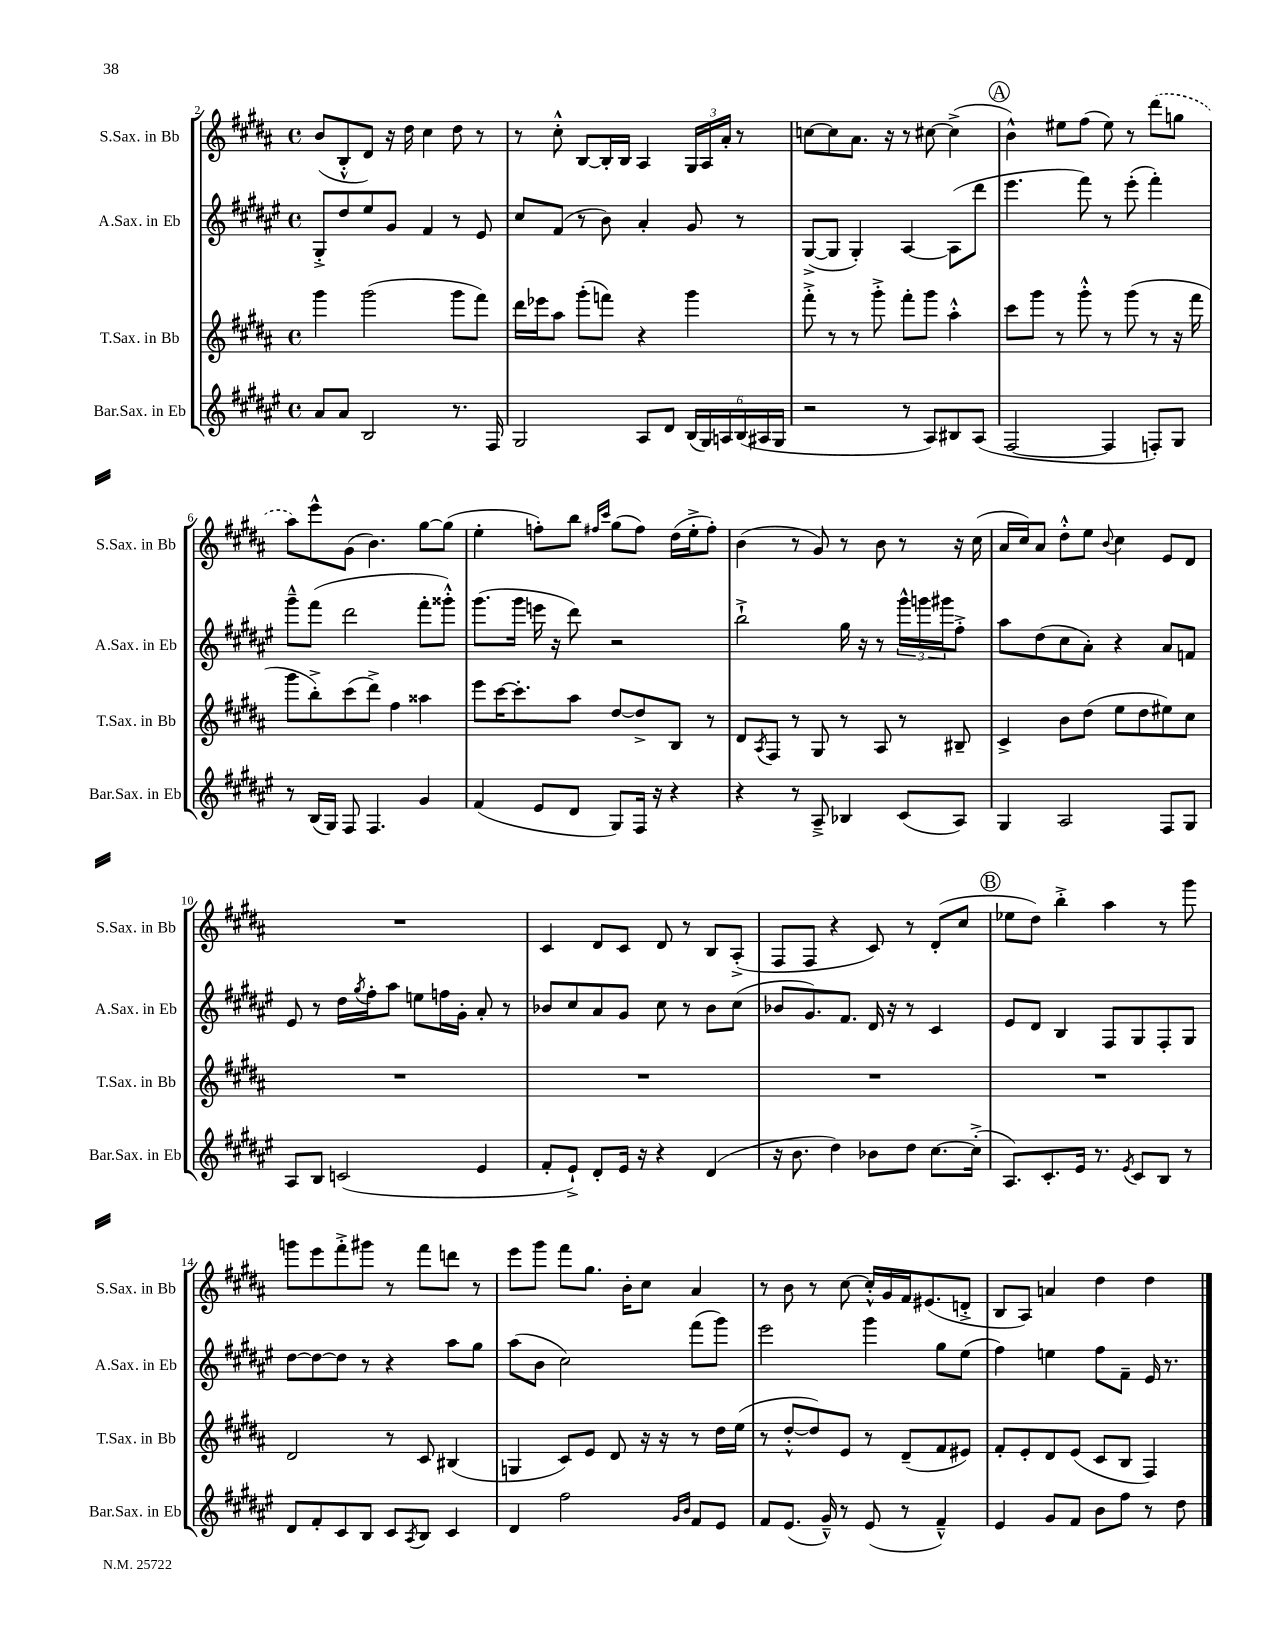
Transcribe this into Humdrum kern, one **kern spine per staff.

**kern	**kern	**kern	**kern
*part4	*part3	*part2	*part1
*staff4	*staff3	*staff2	*staff1
*I"Bar.Sax. in Eb	*I"T.Sax. in Bb	*I"A.Sax. in Eb	*I"S.Sax. in Bb
*I'Bar.Sax. in Eb	*I'T.Sax. in Bb	*I'A.Sax. in Eb	*I'S.Sax. in Bb
*clefG2	*clefG2	*clefG2	*clefG2
*k[f#c#g#d#a#e#]	*k[f#c#g#d#a#]	*k[f#c#g#d#a#e#]	*k[f#c#g#d#a#]
*M4/4	*M4/4	*M4/4	*M4/4
*met(c)	*met(c)	*met(c)	*met(c)
=2	=2	=2	=2
8a#/L	4ggg#\	8G#'^/L	(8b/L
8a#/J	.	8dd#/	8B'^^/
2B/	(2ggg#\	8ee#/	8d#/J)
.	.	8g#/J	16r
.	.	.	16dd#\
.	.	4f#/	4cc#\
8.r	8ggg#\L	8r	8dd#\
.	8fff#\J)	8e#/	8r
16F#/	.	.	.
=3	=3	=3	=3
2G#/	16ddd#\LL	8cc#/L	8r
.	16eee-X\J	.	.
.	8aa#\J	(8f#/J	8cc#'^^\
.	(8ggg#'\L	8r	[8B/L
.	8fffn\J)	8b\)	16B'/L]
.	.	.	16B/JJ
8A#/L	4r	4a#'/	4A#/
8d#/J	.	.	.
(24B/LL	4ggg#\	8g#/	24G#/LL
24G#/)	.	.	24A#/
24An/	.	.	24a#'/JJ
(24B/	.	8r	8r
24A#X/	.	.	.
24G#/JJ	.	.	.
=4	=4	=4	=4
2r	8fff#'^\	([8G#^/L	[8ccn\L
.	8r	8G#/J]	8cc\]
.	8r	4G#'/)	8.a#\J
.	8ggg#'^\	.	.
.	.	.	16r
8r	8fff#'\L	[4A#/	8r
8A#/L)	8ggg#\J	.	[8cc#X\
8B#X/	4aa#'^^\	(8A#\L]	(4cc#^\]
(8A#/J	.	8ddd#\J	.
!!LO:REH:place=s1:t=A
=5	=5	=5	=5
[2F#/	8ccc#\L	4.eee#\	4b^^\)
.	8ggg#\J	.	.
.	8r	.	8ee#X\L
.	8ggg#'^^\	8fff#\)	(8ff#\J
4F#/]	8r	8r	8ee#\)
.	(8ggg#\	(8eee#'\	8r
8Fn'/L)	8r	4fff#'\)	(8ddd#\L
8G#/J	16r	.	8ggn\J
.	16fff#\	.	.
!!LO:LB:g=z
=6	=6	=6	=6
8r	8ggg#\L	8ggg#~^^\L	8aa#\L)
(16B/LL	8bb'^\)	(8fff#\J	8eee^^\
16G#/JJ)	.	.	.
8F#/	(8ccc#\	2ddd#\	(8g#\J
4.F#/	8ddd#^\J)	.	4.b\)
.	4ff#\	.	.
4g#/	4aa##X\	8fff#'\L	[8gg#\L
.	.	8ggg##X'^^\J)	(8gg#\J]
=7	=7	=7	=7
(4f#/	8eee\L	(8.ggg#\L	4ee'\
.	[16ccc#\K	.	.
.	8.ccc#'\]	16ggg#\Jk	.
8e#/L	.	16eeen\	8ffn'\L)
.	.	16r	.
8d#/J	8aa#\J	8ddd#\)	8bb\J
.	.	.	16qqff#X/LL
.	.	.	16qqccc#/JJ
8G#/L)	[8dd#/L	2r	(8gg#\L
16F#/Jk	8dd#^/]	.	8ff#\J)
16r	.	.	.
4r	8B/J	.	(16dd#\LL
.	.	.	16ee'^\J
.	8r	.	8ff#'\J)
=8	=8	=8	=8
4r	8d#/L	2bb`^\	(4b\
.	8qA#/	.	.
.	8F#/J	.	.
8r	8r	.	8r
8A#~^/	8G#/	.	8g#/)
4B-X/	8r	16gg#\	8r
.	.	16r	.
.	8A#/	8r	8b\
(8c#/L	8r	24ggg#^^\LL	8r
.	.	24gggn\	.
.	.	24ggg#X\J	.
8A#/J)	8B#X~/	8ff#'^\J	16r
.	.	.	(16cc#\
=9	=9	=9	=9
4G#/	4c#^/	8aa#\L	16a#/LL
.	.	.	16cc#/J)
.	.	(8dd#\	8a#/J
2A#/	8b\L	8cc#\	8dd#'^^\L
.	(8dd#\J	8a#'\J)	8ee\J
.	.	.	8qqb/
.	8ee\L	4r	4cc#\
.	8dd#\	.	.
8F#/L	8ee#X\)	8a#/L	8e/L
8G#/J	8cc#\J	8fn/J	8d#/J
!!LO:LB:g=z
=10	=10	=10	=10
8A#/L	1r	8e#/	1r
8B/J	.	8r	.
(2cn/	.	16dd#\LL	.
.	.	8qgg#/	.
.	.	16ff#'\J	.
.	.	8aa#\J	.
.	.	8een\L	.
.	.	16ffn\L	.
.	.	16g#'\JJ	.
4e#/	.	8a#'/	.
.	.	8r	.
=11	=11	=11	=11
8f#'/L	1r	8b-X/L	4c#/
8e#`^/J)	.	8cc#/	.
8d#'/L	.	8a#/	8d#/L
16e#/Jk	.	8g#/J	8c#/J
16r	.	.	.
4r	.	8cc#\	8d#/
.	.	8r	8r
(4d#/	.	8b-\L	8B/L
.	.	(8cc#\J	(8A#'^/J
=12	=12	=12	=12
16r	1r	8b-X/L	8F#/L
8.b\	.	.	.
.	.	8.g#/)	8F#/J
4dd#\)	.	.	4r
.	.	8.f#/J	.
8b-X\L	.	16d#/	8c#/)
.	.	16r	.
8dd#\J	.	8r	8r
[8.cc#\L	.	4c#/	(8d#'/L
.	.	.	8cc#/J
(16cc#'^\Jk]	.	.	.
!!LO:REH:place=s1:t=B
=13	=13	=13	=13
8.A#/L)	1r	8e#/L	8ee-X\L
.	.	8d#/J	8dd#\J)
8.c#'/	.	.	.
.	.	4B/	4bb'^\
16e#/Jk	.	.	.
8.r	.	.	.
.	.	8F#/L	4aa#\
8qe#/	.	.	.
8c#/L	.	8G#/	.
8B/J	.	8F#'/	8r
8r	.	8G#/J	8ggg#\
!!LO:LB:g=z
=14	=14	=14	=14
8d#/L	2d#/	[8dd#\L	8gggn\L
8f#'/	.	8dd#\_	8eee\
8c#/	.	8dd#\J]	8fff#'^\
8B/J	.	8r	8ggg#X\J
8c#/L	8r	4r	8r
8qA#/	.	.	.
8B/J	8c#/	.	8fff#\L
4c#/	(4B#X/	8aa#\L	8dddn\J
.	.	8gg#\J	8r
=15	=15	=15	=15
4d#/	4Gn/	(8aa#\L	8eee\L
.	.	8b\J	8ggg#\J
2ff#\	8c#/L)	2cc#\)	8fff#\L
.	8e/J	.	8.gg#\J
.	8d#/	.	.
.	.	.	16b'\KL
.	16r	.	8cc#\J
.	16r	.	.
16qqg#/LL	.	.	.
16qqb/JJ	.	.	.
8f#/L	8r	(8fff#\L	4a#/
8e#/J	16dd#\LL	8ggg#\J)	.
.	(16ee\JJ	.	.
=16	=16	=16	=16
8f#/L	8r	2eee#\	8r
(8.e#/J	[8dd#'^^/L	.	8b\
.	8dd#/])	.	8r
16g#~^^/)	.	.	.
8r	8e/J	.	[8cc#\
(8e#/	8r	4ggg#\	16cc#'^^/LL]
.	.	.	16g#/
8r	(8d#~/L	.	16f#/J
.	.	.	(8.e#X/
4f#~^^/)	8f#/	8gg#\L	.
.	8e#X/J)	(8ee#\J	8dn'^/J
=17	=17	=17	=17
4e#/	8f#'/L	4ff#\)	8B/L
.	8e'/	.	8A#/J)
8g#/L	8d#/	4een\	4an/
8f#/J	(8e/J	.	.
8b\L	8c#/L	8ff#\L	4dd#\
8ff#\J	8B/J	8f#~\J	.
8r	4F#/)	16e#/	4dd#\
.	.	8.r	.
8dd#\	.	.	.
==	==	==	==
*-	*-	*-	*-
